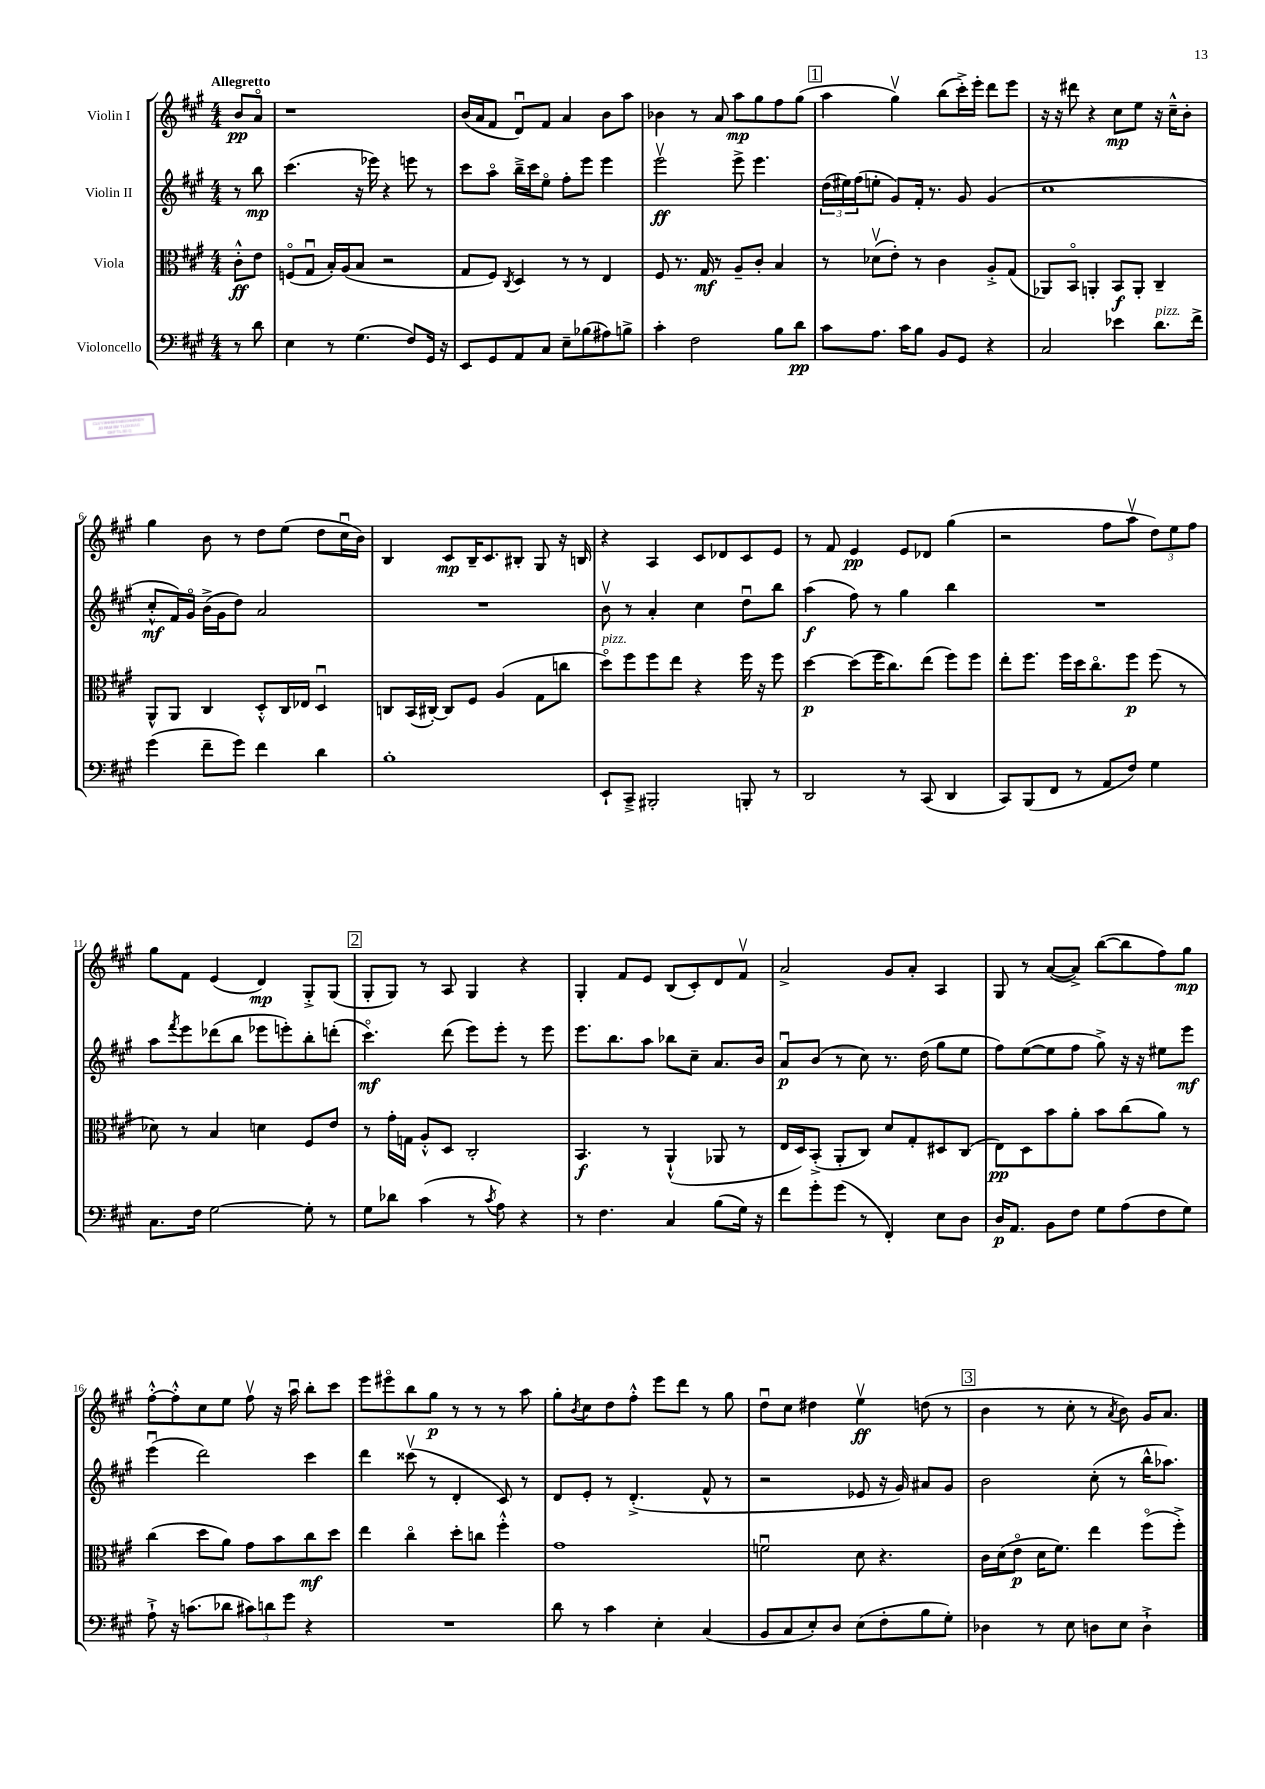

**kern	**dynam	**kern	**dynam	**kern	**dynam	**kern	**dynam
*part4	*part4	*part3	*part3	*part2	*part2	*part1	*part1
*staff4	*staff4	*staff3	*staff3	*staff2	*staff2	*staff1	*staff1
*I"Violoncello	*	*I"Viola	*	*I"Violin II	*	*I"Violin I	*
*clefF4	*	*clefC3	*	*clefG2	*	*clefG2	*
*k[f#c#g#]	*	*k[f#c#g#]	*	*k[f#c#g#]	*	*k[f#c#g#]	*
*M4/4	*	*M4/4	*	*M4/4	*	*M4/4	*
=	=	=	=	=	=	=	=
!	!	!	!	!	!	!LO:TX:a:B:t=Allegretto	!
8r	.	8c#'^^\L	ff	8r	.	8b/L	pp
8d\	.	8e\J	.	8bb\	mp	8a/J	.
=1	=1	=1	=1	=1	=1	=1	=1
4E\	.	(8Fn/L	.	(4.ccc#\	.	1r	.
.	.	8G#u/J	.	.	.	.	.
8r	.	16B'/LL)	.	.	.	.	.
.	.	(16A/J	.	.	.	.	.
(4.G#\	.	8B/J	.	16r	.	.	.
.	.	.	.	16eee-X\)	.	.	.
.	.	2r	.	4r	.	.	.
8F#/L)	.	.	.	8eeen\	.	.	.
16GG#/Jk	.	.	.	8r	.	.	.
16r	.	.	.	.	.	.	.
=2	=2	=2	=2	=2	=2	=2	=2
8EE/L	.	8G#/L	.	8ccc#\L	.	(16b/LL	.
.	.	.	.	.	.	16a/J	.
8GG#/	.	8F#/J)	.	8aa\J	.	8f#/J	.
.	.	8qC#/	.	.	.	.	.
8AA/	.	4D/	.	16bb~^\LL	.	8du/L)	.
.	.	.	.	16ccc#\J	.	.	.
8C#/J	.	.	.	8ee\J	.	8f#/J	.
8E~\L	.	8r	.	8ff#'\L	.	4a/	.
(8B-X\	.	8r	.	8eee\J	.	.	.
8A#X\)	.	4E/	.	4eee\	.	8b\L	.
8Bn^\J	.	.	.	.	.	8aa\J	.
=3	=3	=3	=3	=3	=3	=3	=3
4c#'\	.	8F#/	.	2eeev\	ff	4b-X\	.
.	.	8.r	.	.	.	.	.
2F#\	.	.	.	.	.	8r	.
.	.	16G#/	mf	.	.	.	.
.	.	8r	.	.	.	8a/	.
.	.	8A~/L	.	8eee^\	.	8aa\L	mp
.	.	8c#'/J	.	4.eee\	.	8gg#\	.
8B\L	.	4B/	.	.	.	8ff#\	.
8d\J	pp	.	.	.	.	(8gg#\J	.
!!LO:REH:place=s1:t=1
=4	=4	=4	=4	=4	=4	=4	=4
8c#\L	.	8r	.	(24dd\LL	.	4aa\	.
.	.	.	.	24ee#X\)	.	.	.
.	.	.	.	(24ff#\J	.	.	.
8.A\J	.	(8d-Xv\L	.	8een'\J	.	.	.
.	.	8e'\J)	.	8g#/L)	.	4gg#v\)	.
16c#\KL	.	.	.	.	.	.	.
8B\J	.	8r	.	16f#'/Jk	.	.	.
.	.	.	.	8.r	.	.	.
8BB/L	.	4c#\	.	.	.	(8bb\L	.
8GG#/J	.	.	.	8g#/	.	16ccc#'^\L)	.
.	.	.	.	.	.	16eee'\JJ	.
4r	.	8A'^/L	.	(4g#/	.	8ddd\L	.
.	.	(8G#/J	.	.	.	8eee\J	.
=5	=5	=5	=5	=5	=5	=5	=5
2C#/	.	8AA-X/L)	.	1cc#	.	16r	.
.	.	.	.	.	.	16r	.
.	.	8BB/J	.	.	.	8ddd#X\	.
.	.	4AAn'/	.	.	.	4r	.
4e-X\	.	8BB/L	f	.	.	8cc#\L	mp
.	.	8AA'/J	.	.	.	8ee\J	.
!LO:TX:a:i:t=pizz.	!	!	!	!	!	!	!
8.d\L	.	4C#~/	.	.	.	16r	.
.	.	.	.	.	.	16cc#~^^\KL	.
.	.	.	.	.	.	8b'\J	.
16f#^\Jk	.	.	.	.	.	.	.
!!LO:LB:g=z
=6	=6	=6	=6	=6	=6	=6	=6
(4g#\	.	8AA^^/L	.	8cc#'^^/L	mf	4gg#\	.
.	.	8AA/J	.	16f#/L)	.	.	.
.	.	.	.	16g#/JJ	.	.	.
8f#~\L	.	4C#/	.	(16b^\LL	.	8b\	.
.	.	.	.	16g#\J	.	.	.
8g#\J)	.	.	.	8dd\J)	.	8r	.
4f#\	.	8D'^^/L	.	2a/	.	8dd\L	.
.	.	16C#/L	.	.	.	(8ee\J	.
.	.	16E-X/JJ	.	.	.	.	.
4d\	.	4Du/	.	.	.	8dd\L	.
.	.	.	.	.	.	16cc#u\L	.
.	.	.	.	.	.	16b\JJ)	.
=7	=7	=7	=7	=7	=7	=7	=7
1B'	.	8Cn/L	.	1r	.	4B/	.
.	.	(16BB/L	.	.	.	.	.
.	.	[16C#X'/JJ)	.	.	.	.	.
.	.	8C#/L]	.	.	.	8c#/L	mp
.	.	8F#/J	.	.	.	16B~/K	.
.	.	.	.	.	.	8.c#/	.
.	.	(4A/	.	.	.	.	.
.	.	.	.	.	.	8B#X'/J	.
.	.	8G#\L	.	.	.	8G#/	.
.	.	8ccn\J	.	.	.	16r	.
.	.	.	.	.	.	16Bn/	.
=8	=8	=8	=8	=8	=8	=8	=8
!	!	!LO:TX:a:i:t=pizz.	!	!	!	!	!
8EE`/L	.	8dd\L)	.	8bv\	.	4r	.
8CC#~^/J	.	8ff#\	.	8r	.	.	.
2BBB#X'/	.	8ff#\	.	4a'/	.	4A/	.
.	.	8ee\J	.	.	.	.	.
.	.	4r	.	4cc#\	.	8c#/L	.
.	.	.	.	.	.	8d-X/	.
8BBBn'/	.	16ff#\	.	8ddu\L	.	8c#/	.
.	.	16r	.	.	.	.	.
8r	.	8ff#\	.	8bb\J	.	8e/J	.
=9	=9	=9	=9	=9	=9	=9	=9
2DD/	.	[4dd\	p	(4aa\	f	8r	.
.	.	.	.	.	.	8f#/	.
.	.	(8dd\L]	.	8ff#\)	.	4e/	pp
.	.	16ff#\K	.	8r	.	.	.
.	.	8.cc#\)	.	.	.	.	.
8r	.	.	.	4gg#\	.	8e/L	.
(8CC#/	.	(8ee\J	.	.	.	8d-X/J	.
4DD/	.	8ff#\L)	.	4bb\	.	(4gg#\	.
.	.	8ff#\J	.	.	.	.	.
=10	=10	=10	=10	=10	=10	=10	=10
8CC#/L)	.	8ee'\L	.	1r	.	2r	.
(8BBB/	.	8.ff#\J	.	.	.	.	.
8FF#/J	.	.	.	.	.	.	.
.	.	16ff#\LL	.	.	.	.	.
8r	.	16dd\J	.	.	.	.	.
.	.	8.cc#\	.	.	.	.	.
8AA/L	.	.	.	.	.	8ff#\L	.
8F#/J)	.	8ff#\J	p	.	.	8aav\J	.
4G#\	.	(8ff#\	.	.	.	12dd\L)	.
.	.	.	.	.	.	12ee\	.
.	.	8r	.	.	.	.	.
.	.	.	.	.	.	12ff#\J	.
!!LO:LB:g=z
=11	=11	=11	=11	=11	=11	=11	=11
8.C#\L	.	8d-X\)	.	8aa\L	.	8gg#\L	.
.	.	.	.	8qfff#/	.	.	.
.	.	8r	.	8eee\	.	8f#\J	.
16F#\Jk	.	.	.	.	.	.	.
[2G#\	.	4B/	.	(8ddd-X\	.	(4e/	.
.	.	.	.	8bb\J	.	.	.
.	.	4dn\	.	8eee-X\L	.	4d/)	mp
.	.	.	.	8eeen'\)	.	.	.
8G#'\]	.	8F#/L	.	8bb'\	.	8G#'^/L	.
8r	.	8e/J	.	(8dddn'\J	.	(8G#/J	.
!!LO:REH:place=s1:t=2
=12	=12	=12	=12	=12	=12	=12	=12
8G#\L	.	8r	.	4.ccc#\)	mf	8G#'/L	.
8d-X\J	.	16g#'\LL	.	.	.	8G#/J)	.
.	.	16Gn\JJ	.	.	.	.	.
(4c#\	.	8A'^^/L	.	.	.	8r	.
.	.	8D/J	.	(8ddd\	.	8A/	.
8r	.	2C#'/	.	8eee\L)	.	4G#/	.
8qc#/	.	.	.	.	.	.	.
8A\)	.	.	.	8eee'\J	.	.	.
4r	.	.	.	8r	.	4r	.
.	.	.	.	8eee\	.	.	.
=13	=13	=13	=13	=13	=13	=13	=13
8r	.	4.BB/	f	8.eee\L	.	4G#'/	.
4.F#\	.	.	.	.	.	.	.
.	.	.	.	8.bb\	.	.	.
.	.	.	.	.	.	8f#/L	.
.	.	8r	.	8aa\J	.	8e/J	.
4C#/	.	(4AA`^^/	.	8bb-X\L	.	(8B/L	.
.	.	.	.	8cc#~\J	.	8c#'/)	.
(8B\L	.	8AA-X/	.	8.a/L	.	8d/	.
16G#\Jk)	.	8r	.	.	.	8f#v/J	.
16r	.	.	.	16b/Jk	.	.	.
=14	=14	=14	=14	=14	=14	=14	=14
8f#\L	.	16E/LL	.	8au/L	p	2a^/	.
.	.	16D/J)	.	.	.	.	.
8g#'\	.	(8BB'^/J	.	(8b/J	.	.	.
(8g#\J	.	8AA'/L	.	8r	.	.	.
8r	.	8C#/J)	.	8cc#\)	.	.	.
4FF#'/)	.	8d/L	.	8.r	.	8g#/L	.
.	.	8G#'/	.	.	.	8a'/J	.
.	.	.	.	(16dd\	.	.	.
8E\L	.	8D#X/	.	8gg#\L	.	4A/	.
8D\J	.	(8C#/J	.	8ee\J	.	.	.
=15	=15	=15	=15	=15	=15	=15	=15
16D/KL	p	8E\L)	pp	8ff#\L)	.	8G#/	.
8.AA/J	.	.	.	.	.	.	.
.	.	8D\	.	([8ee\	.	8r	.
8BB\L	.	8b\	.	8ee\]	.	([8a/L	.
8F#\J	.	8a'\J	.	8ff#\J	.	8a^/J])	.
8G#\L	.	8b\L	.	8gg#^\)	.	([8bb\L	.
(8A\	.	(8cc#\	.	16r	.	8bb\]	.
.	.	.	.	16r	.	.	.
8F#\	.	8a\J)	.	8ee#X\L	.	8ff#\)	.
8G#\J)	.	8r	.	8eee\J	mf	8gg#\J	mp
!!LO:LB:g=z
=16	=16	=16	=16	=16	=16	=16	=16
8A`^\	.	(4cc#\	.	(4eeeu\	.	[8ff#'^^\L	.
16r	.	.	.	.	.	8ff#'^^\]	.
(8.cn\L	.	.	.	.	.	.	.
.	.	8dd\L	.	2ddd\)	.	8cc#\	.
8d-X\J	.	8a\J)	.	.	.	8ee\J	.
12c#X\L)	.	8g#\L	.	.	.	8ff#v\	.
12dn\	.	.	.	.	.	.	.
.	.	8b\	.	.	.	16r	.
12g#\J	.	.	.	.	.	.	.
.	.	.	.	.	.	16aau\	.
4r	.	8cc#\	mf	4ccc#\	.	8bb'\L	.
.	.	8dd\J	.	.	.	8ccc#\J	.
=17	=17	=17	=17	=17	=17	=17	=17
1r	.	4ee\	.	4ddd\	.	8eee\L	.
.	.	.	.	.	.	8eee#X\	.
.	.	4cc#\	.	(8ccc##Xv\	.	8bb\	.
.	.	.	.	8r	.	8gg#\J	p
.	.	8dd'\L	.	4d'/	.	8r	.
.	.	8ccn\J	.	.	.	8r	.
.	.	4ff#'^^\	.	8c#/)	.	8r	.
.	.	.	.	8r	.	8aa\	.
=18	=18	=18	=18	=18	=18	=18	=18
8d\	.	1g#	.	8d/L	.	8gg#'\L	.
.	.	.	.	.	.	8qb/	.
8r	.	.	.	8e'/J	.	8cc#\	.
4c#\	.	.	.	8r	.	8dd\	.
.	.	.	.	(4.d'^/	.	8ff#'^^\J	.
4E'\	.	.	.	.	.	8eee\L	.
.	.	.	.	.	.	8ddd\J	.
(4C#/	.	.	.	8f#^^/	.	8r	.
.	.	.	.	8r	.	8gg#\	.
=19	=19	=19	=19	=19	=19	=19	=19
8BB/L	.	2fnu\	.	2r	.	8ddu\L	.
8C#/	.	.	.	.	.	8cc#\J	.
8E'/)	.	.	.	.	.	4dd#X\	.
8D/J	.	.	.	.	.	.	.
(8E\L	.	8d\	.	8e-X/	.	4eev\	ff
8F#'\	.	4.r	.	16r	.	.	.
.	.	.	.	16g#/)	.	.	.
8B\	.	.	.	8a#X/L	.	(8ddn\	.
8G#'\J)	.	.	.	8g#/J	.	8r	.
!!LO:REH:place=s1:t=3
=20	=20	=20	=20	=20	=20	=20	=20
4D-X\	.	16c#\LL	.	2b\	.	4b\	.
.	.	(16d\J	.	.	.	.	.
.	.	8e\J	p	.	.	.	.
8r	.	16d\KL	.	.	.	8r	.
.	.	8.f#\J)	.	.	.	.	.
8E\	.	.	.	.	.	8cc#'\	.
8Dn\L	.	4ee\	.	(8cc#'\	.	8r	.
.	.	.	.	.	.	8qa/	.
8E\J	.	.	.	8r	.	8b\)	.
4D`^\	.	(8ff#\L	.	16bb^^\KL	.	16g#/KL	.
.	.	.	.	8.aa-X\J)	.	8.a/J	.
.	.	8ff#'^\J)	.	.	.	.	.
==	==	==	==	==	==	==	==
*-	*-	*-	*-	*-	*-	*-	*-
